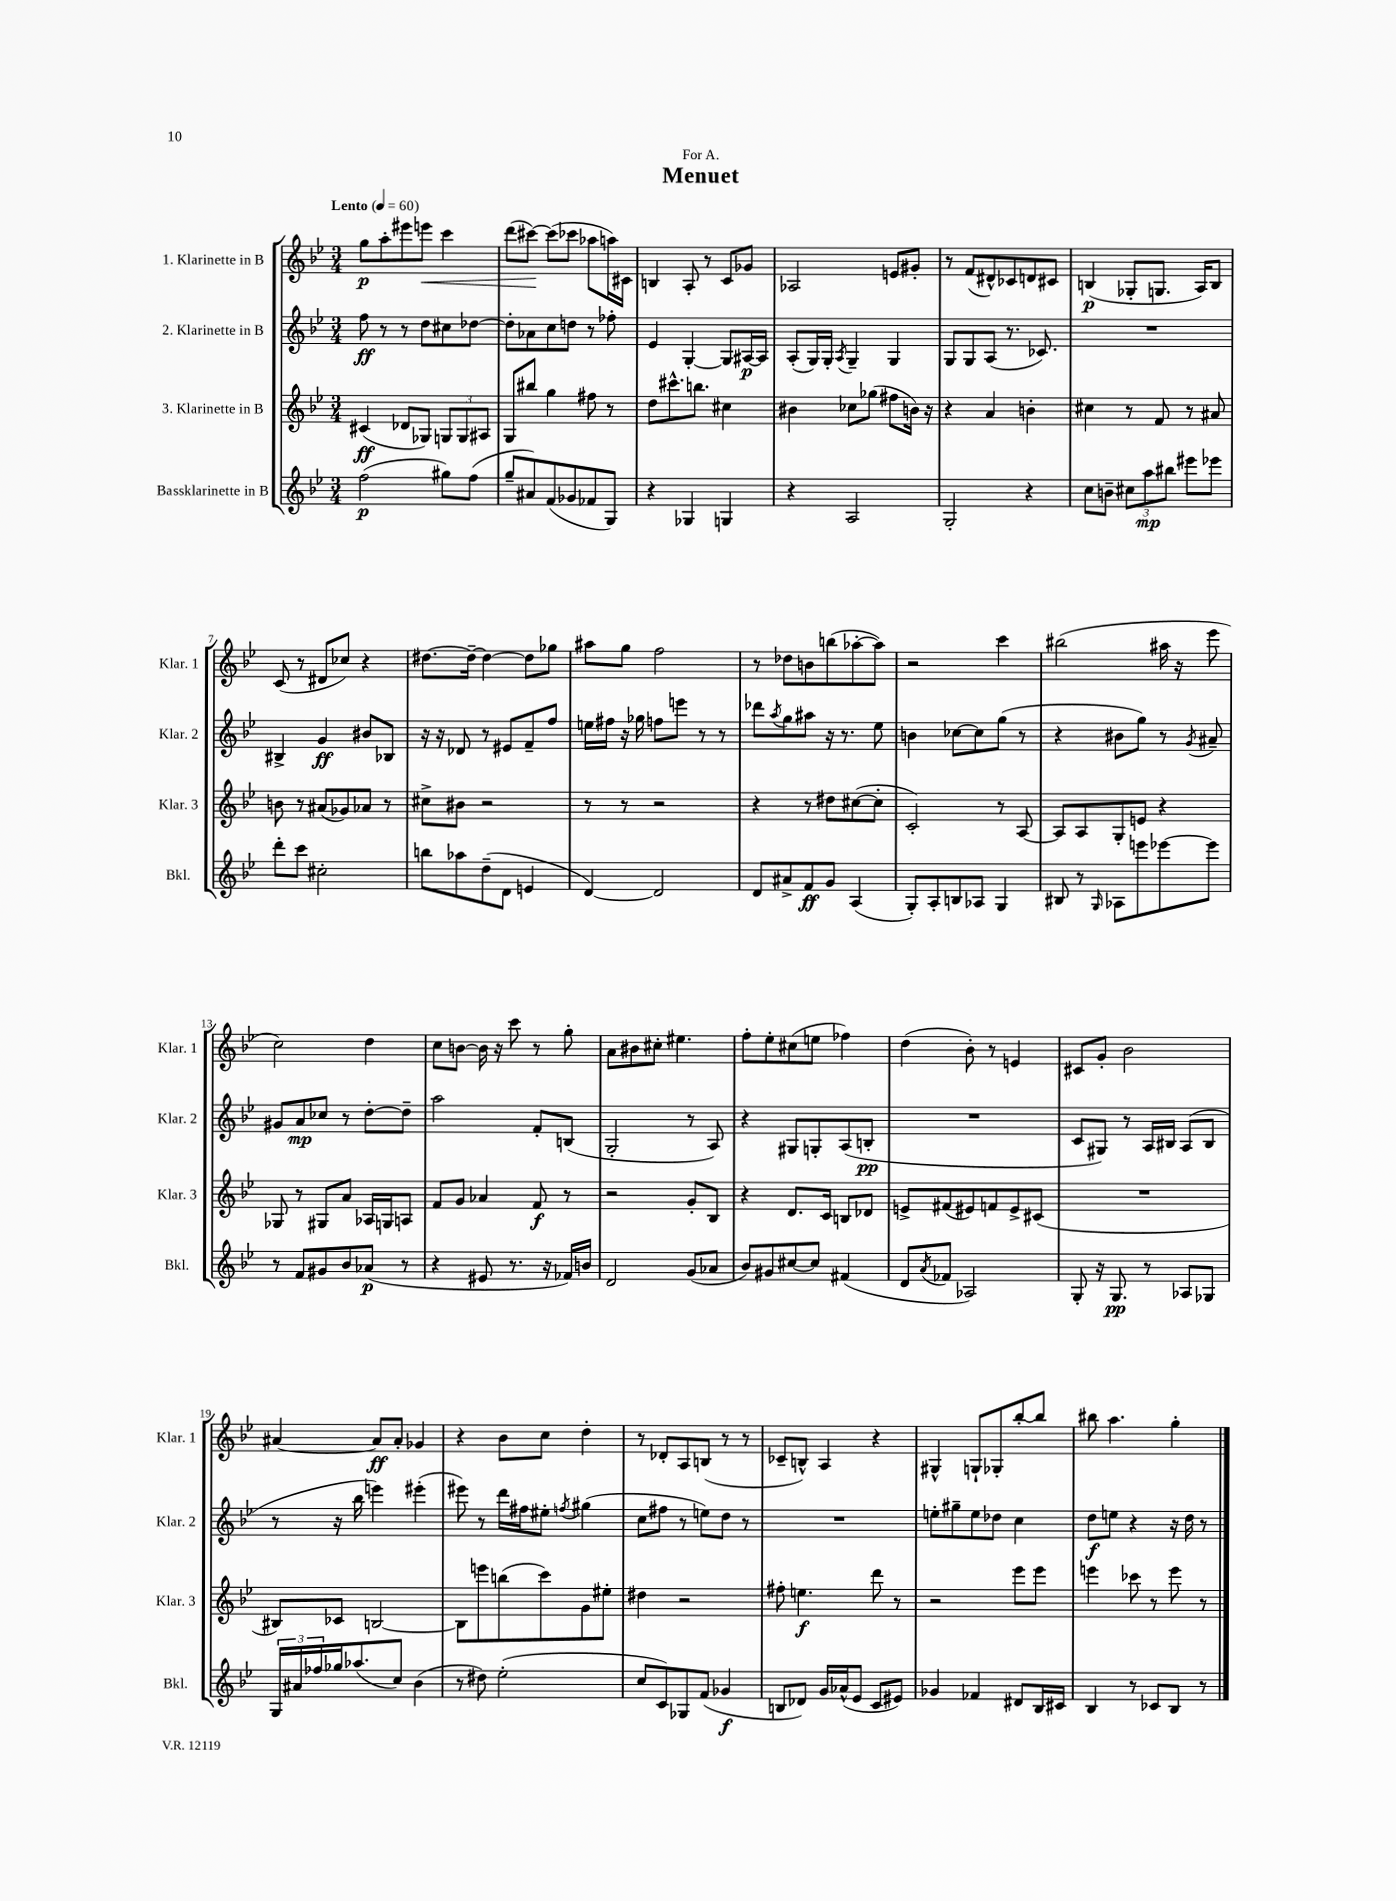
\header { title = "Menuet" dedication = "For A." }
<<
\new StaffGroup <<
\new Staff = "s0" \with { instrumentName = "1. Klarinette in B" shortInstrumentName = "Klar. 1" } {
    \clef treble \key bes \major \numericTimeSignature \time 3/4 \tempo "Lento" 4 = 60
    g''8\p a''8-. eis'''8 e'''8\< c'''4 |
    d'''8( cis'''8~\!) cis'''8( ces'''8 aes''8 a''16) cis'16 |
    b4 a8-. r8 c'8 ges'8 |
    aes2 e'8 gis'8-. |
    r8 f'8( dis'8-^) ces'8 d'8 cis'8 |
    b4\p( ges8-. g8. a16) b8 |
    c'8( r8 dis'8 ces''8) r4 |
    dis''8.~ dis''16~-- dis''4~ dis''8 ges''8 |
    ais''8 g''8 f''2 |
    r8 des''8 b'8 b''8( aes''8~-. aes''8) |
    r2 c'''4 |
    bis''2( ais''16 r16 ees'''8 |
    c''2) d''4 |
    c''8 b'8~ b'16 r16 c'''8 r8 g''8-. |
    a'8 bis'8 cis''8-. eis''4. |
    f''8-. ees''8-. cis''8( e''8 fes''4) |
    d''4( bes'8-.) r8 e'4 |
    cis'8 g'8-. bes'2 |
    ais'4~ ais'8\ff ais'8-. ges'4 |
    r4 bes'8 c''8 d''4-. |
    r8 des'8-. a8 b8( r8 r8 |
    ces'8-- b8-^) a4 r4 |
    gis4-^ g8-! ges8-. bes''8~-. bes''8 |
    bis''8 a''4. g''4-. \bar "|." |
}
\new Staff = "s1" \with { instrumentName = "2. Klarinette in B" shortInstrumentName = "Klar. 2" } {
    \clef treble \key bes \major \numericTimeSignature \time 3/4
    f''8\ff r8 r8 d''8 cis''8 des''8~ |
    des''8-. aes'8 c''8 d''8 r8 fes''8-. |
    ees'4 g4~-. g8 ais16~\p ais16 |
    a8-.( g16) g16-. \acciaccatura { a8 } g4-- g4 |
    g8 g8 a8( r8. ces'8.) |
    R2. |
    bis4-> g'4\ff bis'8 bes8 |
    r16 r16 des'8 r8 eis'8 f'8-- f''8 |
    e''16 fis''16 r16 ges''16 f''8 e'''8 r8 r8 |
    des'''8 \acciaccatura { a''8 } g''8 ais''8 r16 r8. ees''8 |
    b'4 ces''8~ ces''8 g''8( r8 |
    r4 bis'8 g''8) r8 \acciaccatura { g'8 } ais'8-- |
    gis'8 a'8\mp ces''8 r8 d''8~-. d''8-- |
    a''2 f'8-. b8( |
    g2-. r8 a8) |
    r4 gis8 g8-. a8( b8-.\pp |
    R2. |
    c'8 gis8) r8 a16 bis16 a8( bis8 |
    r8 r16 bes''16 e'''4) eis'''4-.( |
    eis'''8) r8 d'''16 fis''16 eis''8-. \acciaccatura { f''8 } gis''4( |
    c''8 fis''8 r8 e''8) d''8 r8 |
    R2. |
    e''8-. gis''8-- e''8 des''8 c''4 |
    d''8\f e''8 r4 r16 d''16 r8 \bar "|." |
}
\new Staff = "s2" \with { instrumentName = "3. Klarinette in B" shortInstrumentName = "Klar. 3" } {
    \clef treble \key bes \major \numericTimeSignature \time 3/4
    cis'4\ff( des'8 ges8) \tuplet 3/2 { g8 g8 ais8 } |
    g8 bis''8 g''4 fis''8 r8 |
    d''8 cis'''8.-^ b''8. cis''4 |
    bis'4 ces''8 ges''8( fis''8 b'16) r16 |
    r4 a'4 b'4-. |
    cis''4 r8 f'8 r8 ais'8 |
    b'8 r8 ais'8( ges'8) aes'8 r8 |
    cis''8-> bis'8 r2 |
    r8 r8 r2 |
    r4 r8 dis''8 cis''8~( cis''8-. |
    c'2-.) r8 a8~ |
    a8 a8 g8-. e'8 r4 |
    ges8 r8 gis8 a'8 aes16 g16 a8 |
    f'8 g'8 aes'4 f'8\f r8 |
    r2 g'8-. bes8 |
    r4 d'8. c'16 b8 des'8 |
    e'8-> fis'8( eis'8) f'8 eis'8-> cis'8( |
    R2. |
    bis8) ces'8 b2~ |
    b8 e'''8 b''8( c'''8) g'8 eis''8-. |
    dis''4 r2 |
    fis''8-. e''4.\f d'''8 r8 |
    r2 ees'''8 ees'''8 |
    e'''4 ces'''8 r8 e'''8 r8 \bar "|." |
}
\new Staff = "s3" \with { instrumentName = "Bassklarinette in B" shortInstrumentName = "Bkl." } {
    \clef treble \key bes \major \numericTimeSignature \time 3/4
    f''2\p( gis''8) f''8( |
    g''8-- ais'8) f'8( ges'8 fes'8 g8) |
    r4 ges4 g4 |
    r4 a2 |
    g2-. r4 |
    c''8 b'8-- \tuplet 3/2 { cis''8 a''8\mp bis''8 } eis'''8 ees'''8 |
    d'''8-. c'''8 cis''2-. |
    b''8 aes''8 d''8--( d'8 e'4 |
    d'4~) d'2 |
    d'8 ais'8-> f'8\ff g'8 a4( |
    g8-.) a8-. b8 aes8 g4 |
    bis8 r8 \grace { g16 } aes8 e'''8 ees'''8~ ees'''8 |
    r8 f'8 gis'8 bes'8 aes'8\p( r8 |
    r4 eis'8 r8. r16 fes'16) b'16 |
    d'2 g'8( aes'8 |
    bes'8) gis'8 cis''8~ cis''8 fis'4( |
    d'8 \acciaccatura { a'8 } fes'8 aes2) |
    g8-. r16 g8.\pp r8 aes8 ges8 |
    \tuplet 3/2 { g16 ais'16 fes''16 } ges''16 aes''8.( c''8) bes'4( |
    r8 dis''8) ees''2-.( |
    c''8 c'8) ges8 f'8( ges'4\f |
    b8 des'8) g'16 aes'16-^( ees'8 c'8 eis'8) |
    ges'4 fes'4 dis'8 bes16 cis'16 |
    bes4 r8 ces'8 bes8 r8 \bar "|." |
}
>>
>>
